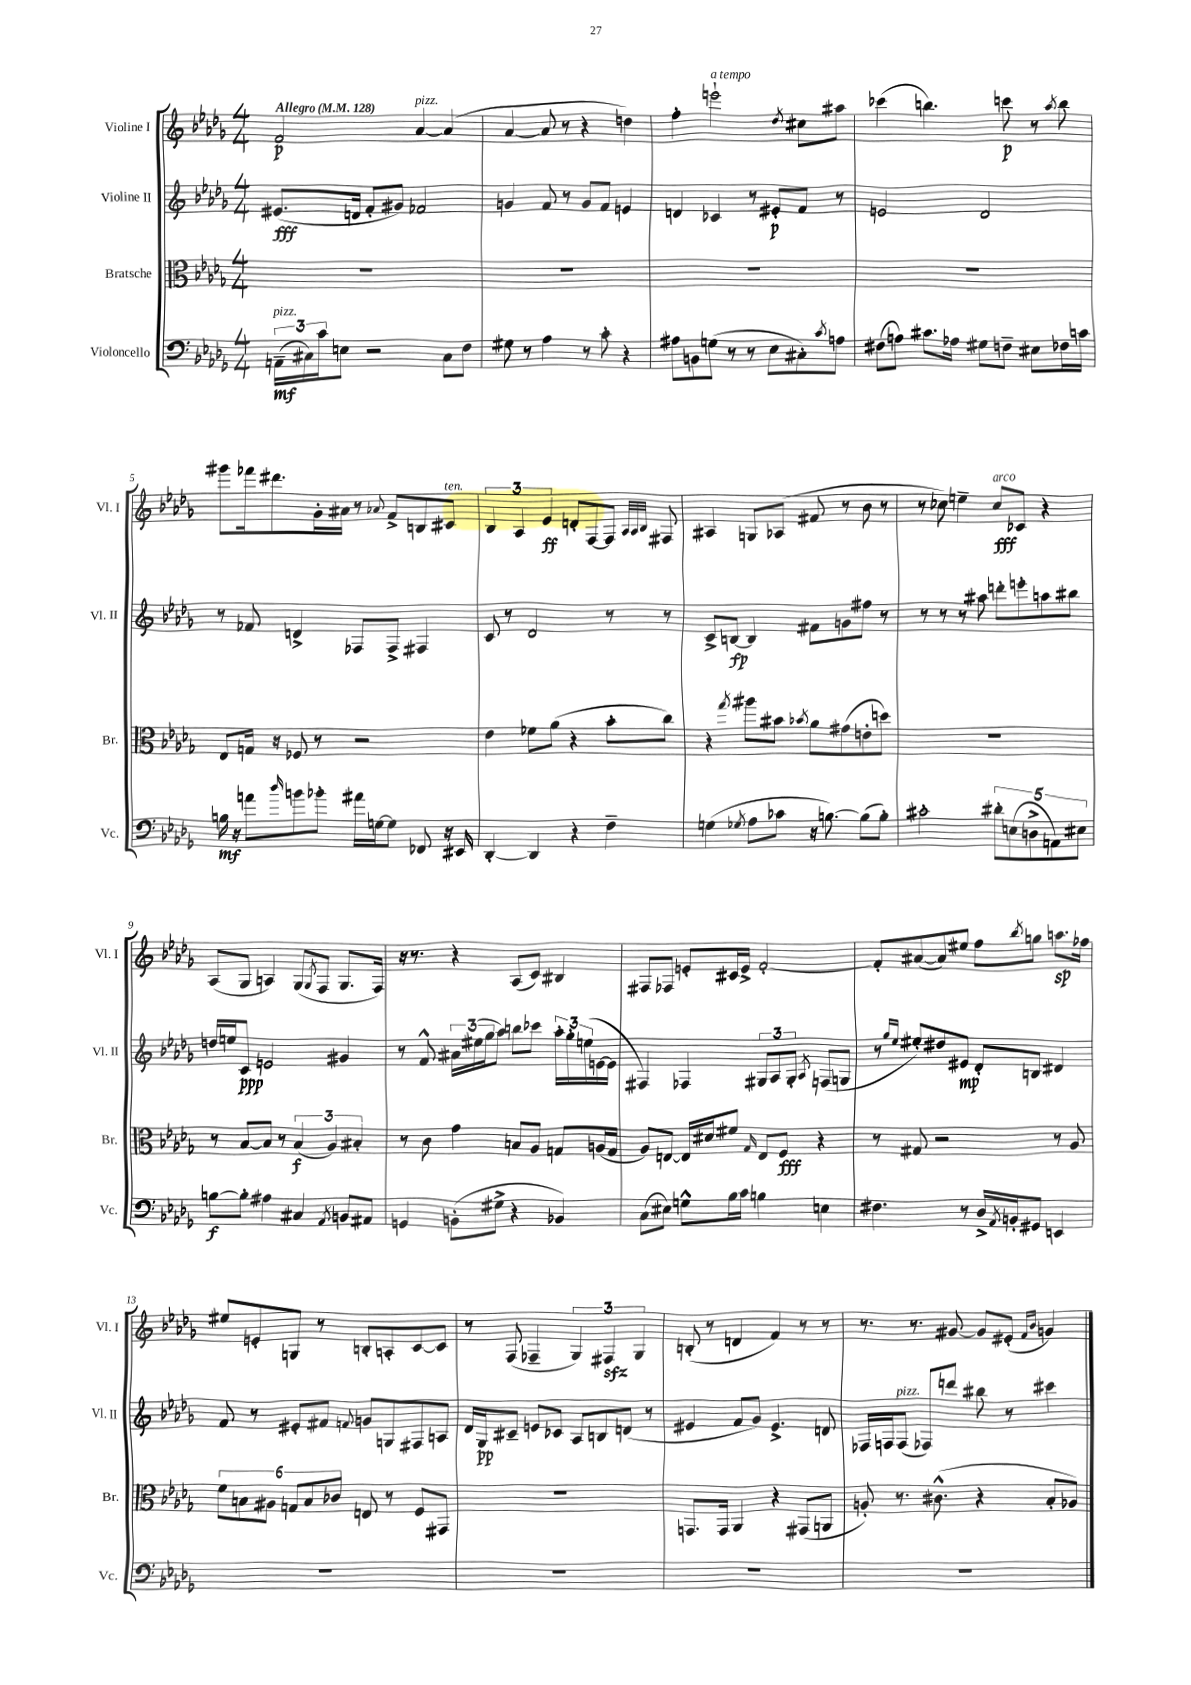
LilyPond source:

<<
\new StaffGroup <<
\new Staff = "s0" \with { instrumentName = "Violine I" shortInstrumentName = "Vl. I" } {
    \clef treble \key des \major \numericTimeSignature \time 4/4 \tempo "Allegro" 4 = 128
    f'2\p aes'4~^\markup { \italic "pizz." } aes'4( |
    aes'4~ aes'8 r8 r4 d''4) |
    f''4-. e'''2-!^\markup { \italic "a tempo" } \acciaccatura { des''8 } cis''8 ais''8 |
    ces'''4( b''4.) c'''8\p r8 \acciaccatura { aes''8 } b''8 |
    gis'''8 fes'''16 dis'''8. ges'16-. ais'16 r8 \appoggiatura { aes'8 } f'8-> b8 cis'8^\markup { \italic "ten." } |
    \tuplet 3/2 { bes4 aes4 ees'4\ff } d'8-. f8~ f8 \grace { aes32 aes32 bes32 } fis8 |
    ais4 g8 aes8( fis'8 r8 bes'8 r8 |
    r8 ces''8) e''4-- ces''8\fff^\markup { \italic "arco" } ces'8 r4 |
    aes8( ges8 a4) ges8( \acciaccatura { ges8 } f8 ges8. f16) |
    r16 r8. r4 aes8( c'8) bis4 |
    fis8 fes8 e'8-. cis'16 e'16-> f'2~-. |
    f'8-. ais'8~( ais'8) eis''8 f''8 \acciaccatura { bes''8 } g''8 a''8.\sp fes''16 |
    eis''8 e'8-. g8 r8 b8-. a8-. c'8~ c'8 |
    r8 f8( fes4-- \tuplet 3/2 { ges4) fis4\sfz ges4 } |
    b8-.( r8 d'4 f'4) r8 r8 |
    r8. r8. gis'8~ gis'8 eis'8-.( \grace { f'16 bes'16 } g'4) \bar "|." |
}
\new Staff = "s1" \with { instrumentName = "Violine II" shortInstrumentName = "Vl. II" } {
    \clef treble \key des \major \numericTimeSignature \time 4/4
    eis'8.\fff( d'16 f'8-. gis'8) fes'2 |
    g'4 f'8 r8 g'8 f'8 e'4 |
    d'4 ces'4 r8 eis'8-.\p f'8 r8 |
    e'2 des'2 |
    r8 fes'8 d'4-> fes8 fes8-> fis4 |
    c'8 r8 des'2 r8 r8 |
    c'8-> b8~\fp b4 fis'8 g'8 fis''8 r8 |
    r8 r8 r8 ais''8 d'''8-. e'''8-. a''8 bis''8 |
    d''16 e''16 c'8\ppp e'2 gis'4 |
    r8 f'8-^ \tuplet 3/2 { ais'16 eis''16( ges''16 } aes''8) b''8 ces'''8 \tuplet 3/2 { aes''16-. ges''16-. e''16( } e'16~ e'16 |
    fis4) fes4 \tuplet 3/2 { gis8 aes8 gis8-. } \acciaccatura { aes8 } f8( g8 |
    r8 \grace { ges''16 ees''16 } eis''8-.) dis''8 eis'8\mp des'8-. b8 dis'4 |
    f'8 r8 eis'8-. fis'8 \appoggiatura { f'8 } g'8 g8 fis8 a8 |
    des'16 ges16\pp cis'8-- e'8 ces'8 aes8 b8 d'8( r8 |
    eis'4 f'8 ges'8) eis'4.-> d'8 |
    fes16 f16 f8^\markup { \italic "pizz." }( fes8) d'''8 bis''8 r8 cis'''4 \bar "|." |
}
\new Staff = "s2" \with { instrumentName = "Bratsche" shortInstrumentName = "Br." } {
    \clef alto \key des \major \numericTimeSignature \time 4/4
    R1 |
    R1 |
    R1 |
    R1 |
    ees8 g16 r16 fes8 r8 r2 |
    ees'4 fes'8 aes'8( r4 bes'8-. c''8) |
    r4 \acciaccatura { ges''8 } ais''8 bis'8 \acciaccatura { bes'8 } aes'8 gis'8( e'8-. d''8) |
    R1 |
    r8 bes8~ bes8 r8 \tuplet 3/2 { bes4\f( aes4) bis4-. } |
    r8 c'8 ges'4 b8 aes8 g8 a16( g16 |
    aes8) e8~ e16 dis'16 fis'8 \grace { ges16 } e8 f8\fff r4 |
    r8 gis8 r2 r8 aes8 |
    \tuplet 6/4 { f'8 b8 ais8 g8 b8 ces'8 } e8 r8 f8 gis,8 |
    R1 |
    g,8. g,16 aes,4 r4 gis,8( a,8 |
    a8-.) r8. cis'8.-^( r4 bes8-. aes8) \bar "|." |
}
\new Staff = "s3" \with { instrumentName = "Violoncello" shortInstrumentName = "Vc." } {
    \clef bass \key des \major \numericTimeSignature \time 4/4
    \tuplet 3/2 { a,16--\mf^\markup { \italic "pizz." }( cis16) c'16 } e8 r2 cis8 f8 |
    gis8 r8 aes4 r8 c'8-. r4 |
    ais8 b,8 g8( r8 r8 ees8 cis8-.) \acciaccatura { c'8 } a8 |
    fis8( a8) cis'8. aes16 gis8 f8-- eis8 fes16 c'16 |
    b16\mf r16 a'8 \grace { des''16 } b'8 bes'8-. ais'16 g16~ g8 fes,8 r16 eis,16 |
    des,4~-. des,4 r4 f4-- |
    g4( \acciaccatura { ges8 } aes8 ces'8 r16 b8.~) b8( b8-.) |
    cis'2-. \tuplet 5/4 { dis'8-. e8( d8-> a,8) eis8 } |
    b8~\f b8-. ais4 cis4 \acciaccatura { aes,8 } b,8 ais,8 |
    g,4 b,8-.( gis8-> r4 bes,4) |
    c8( eis8) g8-^ bes16 c'16 b4 e4 |
    fis4. r8 des16-> \acciaccatura { aes,8 } b,16-. gis,8 e,4 |
    R1 |
    R1 |
    R1 |
    R1 \bar "|." |
}
>>
>>
